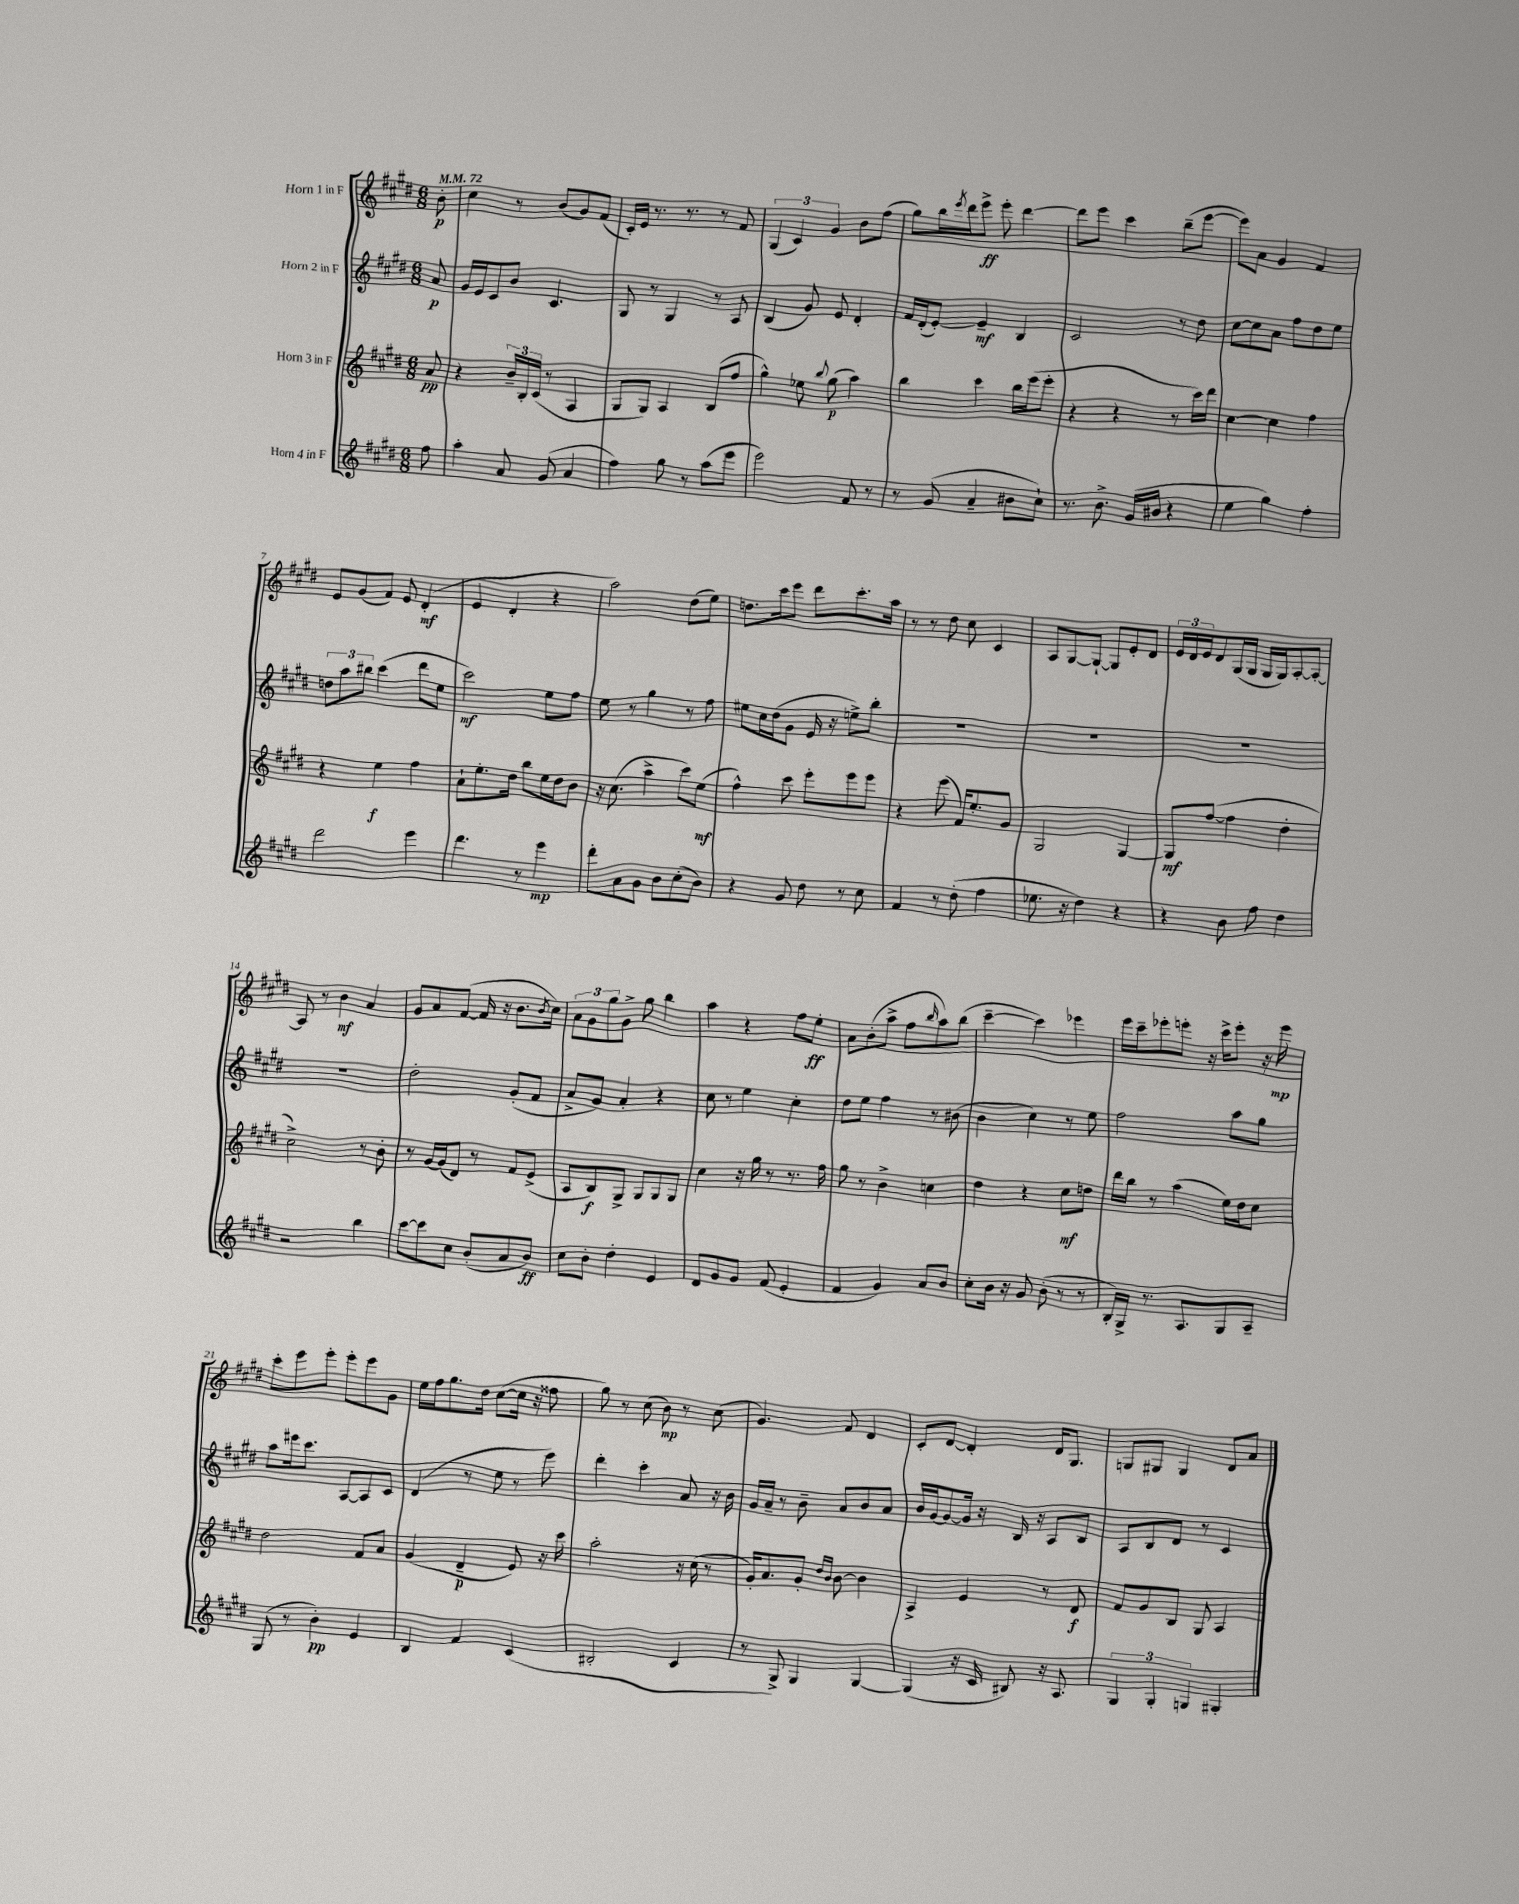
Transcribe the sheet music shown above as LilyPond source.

<<
\new StaffGroup <<
\new Staff = "s0" \with { instrumentName = "Horn 1 in F" } {
    \clef treble \key e \major \numericTimeSignature \time 6/8 \partial 8 \tempo 4 = 72
    b'8-.\p |
    cis''4 r8 b'8( gis'8) fis'8( |
    cis'16-.) e'16 r8. r8. r8 fis'8 |
    \tuplet 3/2 { gis4( cis'4) gis'4 } b'8 fis''8( |
    gis''8) b''16 \acciaccatura { e'''8 } dis'''16 e'''8->\ff e'''8-. dis'''4~ |
    dis'''8 e'''8 cis'''4 b''8--( e'''8~ |
    e'''8) a'8 gis'4 fis'4 |
    e'8 gis'8( fis'8) e'8 dis'4-.\mf( |
    e'4 dis'4-. r4 |
    a''2) dis''8( e''8) |
    d''8. cis'''16 e'''8 dis'''8 cis'''8.-. a''16 |
    r8 r8 dis''8 cis''8 cis'4 |
    a8 gis8~ gis8~-! gis8 e'8-. dis'8 |
    \tuplet 3/2 { e'16 dis'16 e'16 } dis'8 gis16( gis16 gis16 gis16) a8~-. a8~-. |
    a8 r8 b'4\mf a'4 |
    gis'8 a'8 fis'8~( fis'16 r16 b'8. \acciaccatura { b'8 } cis''16) |
    \tuplet 3/2 { a'8 gis'8 gis''8 } gis'8-> gis''8 b''4 |
    a''4 r4 fis''8 e''8-.\ff |
    a'8 b'8-.( a''8-> fis''8 \grace { b''16 } a''8) b''8( |
    cis'''4~-- cis'''4) ees'''4 |
    e'''16 cis'''16-- ees'''8-. e'''8-. r16 cis'''16-> e'''8-. r16 e'''16\mp |
    cis'''8-. e'''8 e'''8-. e'''8-. e'''8 gis'8 |
    e''16 fis''16 gis''8. dis''16 cis''8~( cis''16 r16 fisis''8 |
    gis''8) r8 cis''8( b'8\mp) r8 cis''8( |
    gis'4.) fis'8 dis'4 |
    cis'8-. dis'8~ dis'4-. dis'16 gis8. |
    g8 gis8 gis4 dis'8 a'8 \bar "|." |
}
\new Staff = "s1" \with { instrumentName = "Horn 2 in F" } {
    \clef treble \key e \major \numericTimeSignature \time 6/8 \partial 8
    a'8\p |
    gis'16 e'16 cis'8 b'8 cis'4. |
    gis8 r8 gis4 r8 a8 |
    b4( gis'8) e'8 dis'4-. |
    fis'16 dis'16-.( e'8~-.) e'4--\mf b4 |
    cis'2 r8 dis''8 |
    cis''8~ cis''8 a'8 fis''8 dis''8 e''8 |
    \tuplet 3/2 { d''8 a''8 bis''8 } cis'''4( dis'''8 e''8 |
    cis'''2\mf) e''8 fis''8 |
    e''8 r8 gis''4 r8 fis''8 |
    eis''8 cis''16 dis''16( gis'8 e'16 r16 e''8->) b''8-. |
    R2. |
    R2. |
    R2. |
    R2. |
    dis''2-. gis'8-.( fis'8 |
    a'8-> gis'8) a'4-. r4 |
    cis''8 r8 e''4 cis''4-. |
    dis''8 e''8 fis''4 r8 bis'8( |
    b'4 cis''4) r8 e''8 |
    fis''2 a''8 gis''8 |
    a''8 eis'''16 cis'''8. a8~ a8 cis'8 |
    dis'4( r8 e''8 r8 e'''8) |
    dis'''4-. cis'''4-. a'8 r16 b'16 |
    gis'16 a'16-- r8 b'8-- a'8 b'8 a'8 |
    b'16 gis'16~ gis'8~ gis'16 r16 b16 r16 a8 b8 |
    a8 b8 dis'8 r8 cis'4 \bar "|." |
}
\new Staff = "s2" \with { instrumentName = "Horn 3 in F" } {
    \clef treble \key e \major \numericTimeSignature \time 6/8 \partial 8
    a'8\pp |
    r4 \tuplet 3/2 { b'16-- b16-. cis'16( } r8 a4 |
    gis8 gis8) a4 b8( fis''8 |
    gis''4-^) ees''8 \appoggiatura { b''8 } gis''8\p( a''4) |
    b''4 cis'''4 b''16 e'''16( e'''8-. |
    r4 r4 r8 cis'''16) dis'''16 |
    cis''4~ cis''4 fis''4 |
    r4 e''4\f fis''4 |
    a'8-! e''8.-. dis''16 b''8 e''16 dis''16 b'8 |
    r16 cis''8.( a''4-> cis'''8) e''8\mf( |
    fis''4-^) cis'''8 e'''8-. e'''8 e'''8 |
    r4 e'''8( fis'16) e''8.-. gis'8 |
    gis2 gis4~ |
    gis8\mf fis''8~( fis''4 dis''4-. |
    cis''2->) r8 b'8-. |
    r8 gis'16~ gis'16( dis'8) r8 fis'8 e'8->( |
    a8 b8\f) gis8-> gis8 gis8 gis8 |
    cis''4 r16 gis''16 r8 r8. fis''16 |
    gis''8 r8 b'4-> c''4 |
    dis''4 r4 cis''8\mf d''8 |
    dis'''16 b''16 r8 a''4( e''16) dis''16 cis''8 |
    dis''2 fis'8 a'8 |
    gis'4( dis'4--\p e'8) r16 cis'''16 |
    a''2-. r16 cis''16( r8 |
    gis'16-.) a'8. gis'8-. \grace { dis''16 b'16 } b'8~ b'4 |
    a4-> e'4 r8 dis'8\f |
    fis'8 gis'8 b8 gis8 a4 \bar "|." |
}
\new Staff = "s3" \with { instrumentName = "Horn 4 in F" } {
    \clef treble \key e \major \numericTimeSignature \time 6/8 \partial 8
    fis''8 |
    a''4-. a'8 gis'8( a'4 |
    fis''4) gis''8 r8 a''8( e'''8 |
    e'''2) fis'8 r8 |
    r8 gis'8( a'4-- bis'8 cis''8-!) |
    r8. b'8.-> gis'16( bis'16 r4 |
    e''4 gis''4) fis''4-. |
    dis'''2 e'''4 |
    dis'''4. r8 e'''4\mp |
    dis'''8-. a'8 gis'8 b'8 cis''8-.( b'8) |
    r4 gis'8 dis''8 r8 cis''8 |
    fis'4 r8 dis''8-.( fis''4 |
    ees''8. r16 dis''4) r4 |
    r4 b'8 fis''8 dis''4 |
    r2 b''4 |
    cis'''8~ cis'''8 cis''8 b'8-.( a'8 b'8\ff) |
    cis''8 b'8-. dis''4-. e'4 |
    dis'8 gis'8 gis'8 fis'8( e'4-. |
    fis'4 gis'4) a'8 b'8 |
    cis''8-. b'16 r16 gis'8 b'8-.( r8 r8 |
    b16-.) gis16-> r8. a8. gis8 a8-- |
    gis8( r8 b'4-.\pp) e'4 |
    b4 fis'4 cis'4( |
    bis2-. cis'4 |
    r8 gis8->) gis4 gis4~ |
    gis4( r16 cis'16 bis8) r16 a8. |
    \tuplet 3/2 { gis4 gis4-. g4 } gis4-. \bar "|." |
}
>>
>>
